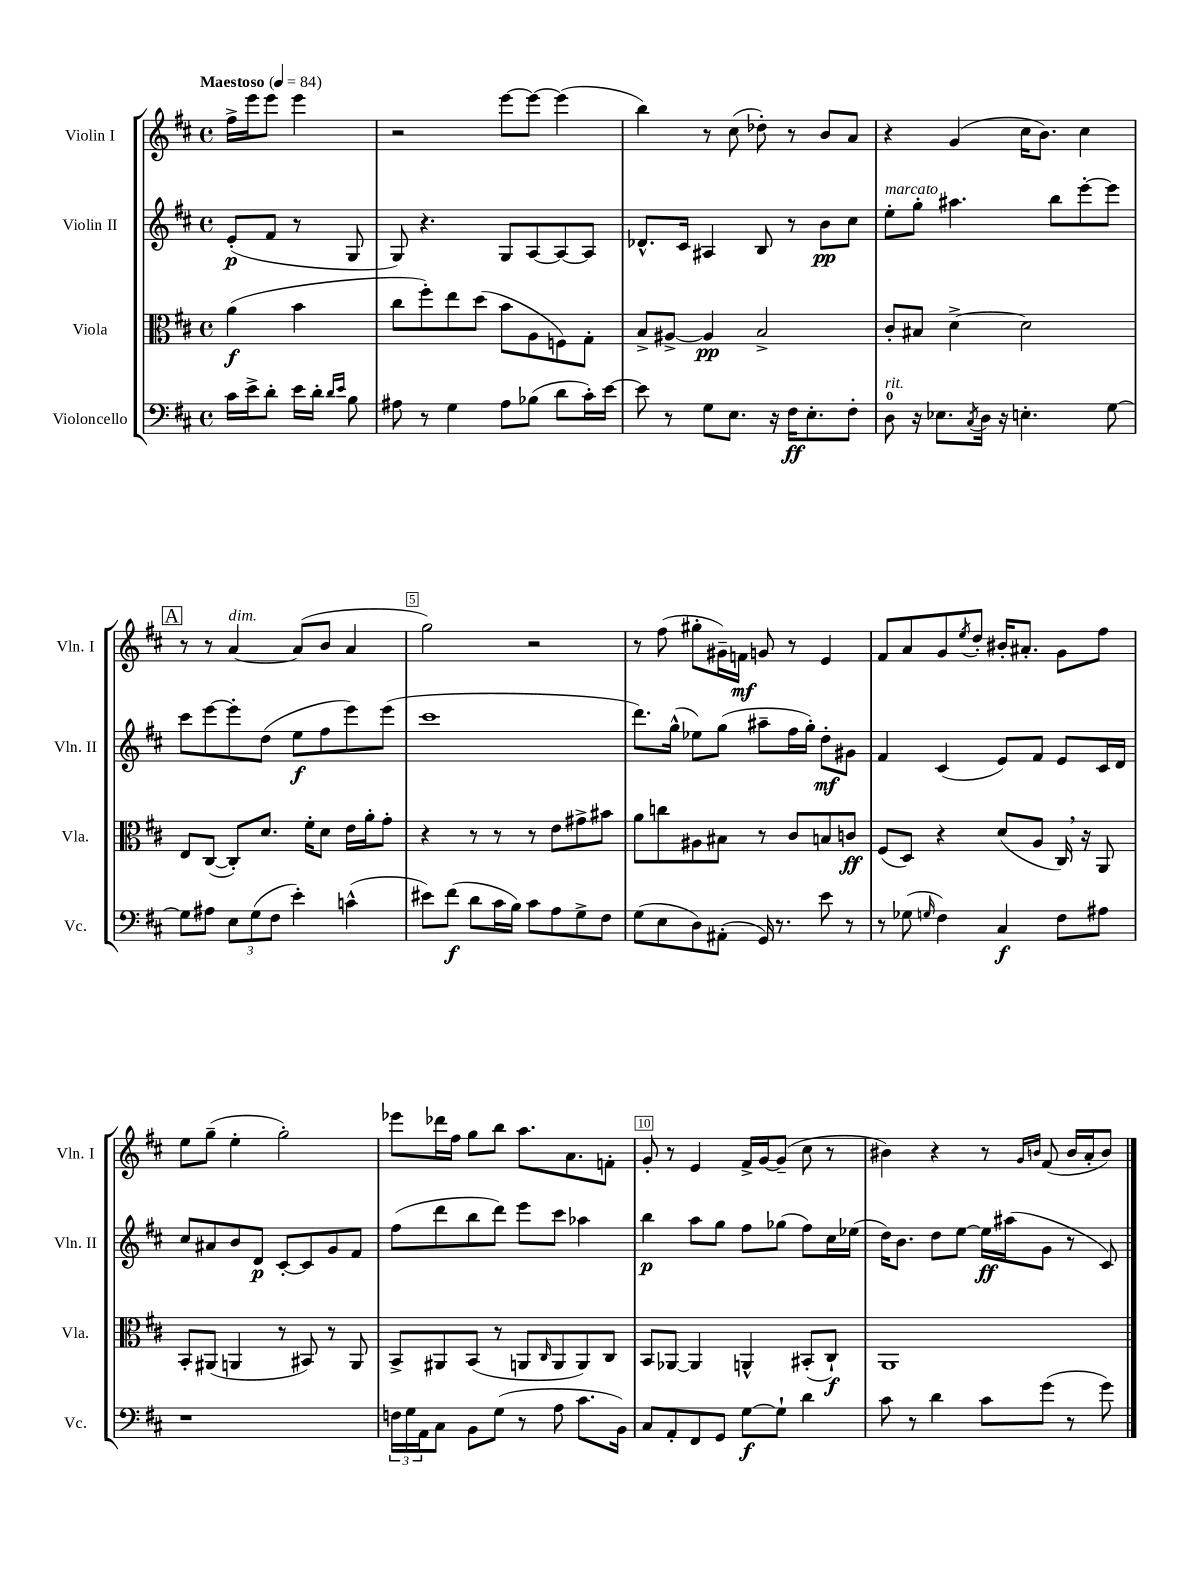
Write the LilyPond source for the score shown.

<<
\new StaffGroup <<
\new Staff = "s0" \with { instrumentName = "Violin I" shortInstrumentName = "Vln. I" } {
    \clef treble \key d \major \defaultTimeSignature \time 4/4 \partial 2 \tempo "Maestoso" 4 = 84
    fis''16-> e'''16 e'''8 e'''4 |
    r2 e'''8~ e'''8~ e'''4( |
    b''4) r8 cis''8( des''8-.) r8 b'8 a'8 |
    r4 g'4( cis''16 b'8.) cis''4 |
    \mark \markup { \box "A" } r8 r8 a'4~^\markup { \italic "dim." } a'8( b'8 a'4 |
    g''2) r2 |
    r8 fis''8( gis''8-. gis'16--) f'16\mf g'8 r8 e'4 |
    fis'8 a'8 g'8 \acciaccatura { e''8 } d''8-. bis'16-. ais'8.-. g'8 fis''8 |
    e''8 g''8--( e''4-. g''2-.) |
    ees'''8 des'''16 fis''16 g''8 b''8 a''8. a'8. f'8-. |
    g'8-. r8 e'4 fis'16-> g'16~ g'8--( cis''8 r8 |
    bis'4) r4 r8 \grace { g'16 b'16 } fis'8( b'16 a'16-. b'8) \bar "|." |
}
\new Staff = "s1" \with { instrumentName = "Violin II" shortInstrumentName = "Vln. II" } {
    \clef treble \key d \major \defaultTimeSignature \time 4/4 \partial 2
    e'8-.\p( fis'8 r8 g8 |
    g8) r4. g8 a8~ a8~ a8 |
    des'8.-^ cis'16 ais4 b8 r8 b'8\pp cis''8 |
    e''8-.^\markup { \italic "marcato" } g''8-. ais''4. b''8 e'''8~-. e'''8 |
    \mark \markup { \box "A" } cis'''8 e'''8~ e'''8-. d''8( e''8\f fis''8 e'''8) e'''8( |
    cis'''1 |
    d'''8.) g''16-^( ees''8) g''8( ais''8-- fis''16 g''16-.) d''8-.\mf gis'8 |
    fis'4 cis'4( e'8) fis'8 e'8 cis'16 d'16 |
    cis''8 ais'8 b'8 d'8\p cis'8~-. cis'8 g'8 fis'8 |
    fis''8( d'''8 b''8 d'''8) e'''8 cis'''8 aes''4 |
    b''4\p a''8 g''8 fis''8 ges''8( fis''8) cis''16 ees''16( |
    d''16) b'8. d''8 e''8~ e''16\ff ais''16( g'8 r8 cis'8) \bar "|." |
}
\new Staff = "s2" \with { instrumentName = "Viola" shortInstrumentName = "Vla." } {
    \clef alto \key d \major \defaultTimeSignature \time 4/4 \partial 2
    a'4\f( b'4 |
    cis''8 fis''8-.) e''8 d''8( b'8 a8 f8) g8-. |
    b8-> ais8~-> ais4\pp b2-> |
    cis'8-. bis8 d'4~-> d'2 |
    \mark \markup { \box "A" } e8 cis8~( cis8-.) d'8. fis'16-. d'8 e'16 a'16-. g'8-. |
    r4 r8 r8 r8 e'8 gis'8-> bis'8 |
    a'8 c''8 ais8 bis8 r8 cis'8 b8 c'8\ff |
    fis8( d8) r4 d'8( a8 cis16) \breathe r16 a,8 |
    b,8-. ais,8( a,4 r8 bis,8) r8 a,8 |
    b,8-> ais,8 b,8( r8 a,8 \grace { cis16 } a,8 a,8) cis8 |
    b,8 aes,8~ aes,4 a,4-^ bis,8-.( cis8-!\f) |
    a,1 \bar "|." |
}
\new Staff = "s3" \with { instrumentName = "Violoncello" shortInstrumentName = "Vc." } {
    \clef bass \key d \major \defaultTimeSignature \time 4/4 \partial 2
    cis'16 e'16-> d'8-. e'16 d'16-. \grace { d'16 e'16 } b8 |
    ais8 r8 g4 ais8 bes8( d'8 cis'16-.) e'16~ |
    e'8 r8 g8 e8. r16 fis16\ff e8.-. fis8-. |
    d8-0^\markup { \italic "rit." } r16 ees8. \acciaccatura { cis8 } d16 r16 e4.-. g8~ |
    \mark \markup { \box "A" } g8 ais8 \tuplet 3/2 { e8 g8( fis8 } e'4-.) c'4-^( |
    eis'8) fis'8\f( d'8 cis'16 b16) cis'8 a8 g8-> fis8 |
    g8( e8 d8) ais,8-.( g,16) r8. e'8 r8 |
    r8 ges8( \grace { g16 } fis4) cis4\f fis8 ais8 |
    r1 |
    \tuplet 3/2 { f16 g16 a,16 } cis8 b,8 g8( r8 a8 cis'8. b,16) |
    cis8 a,8-. fis,8 g,8 g8~\f g8-! d'4 |
    cis'8 r8 d'4 cis'8 g'8( r8 g'8) \bar "|." |
}
>>
>>
\layout { \context { \Score \override BarNumber.break-visibility = ##(#f #t #t) barNumberVisibility = #(every-nth-bar-number-visible 5) \override BarNumber.stencil = #(make-stencil-boxer 0.1 0.3 ly:text-interface::print) } }
